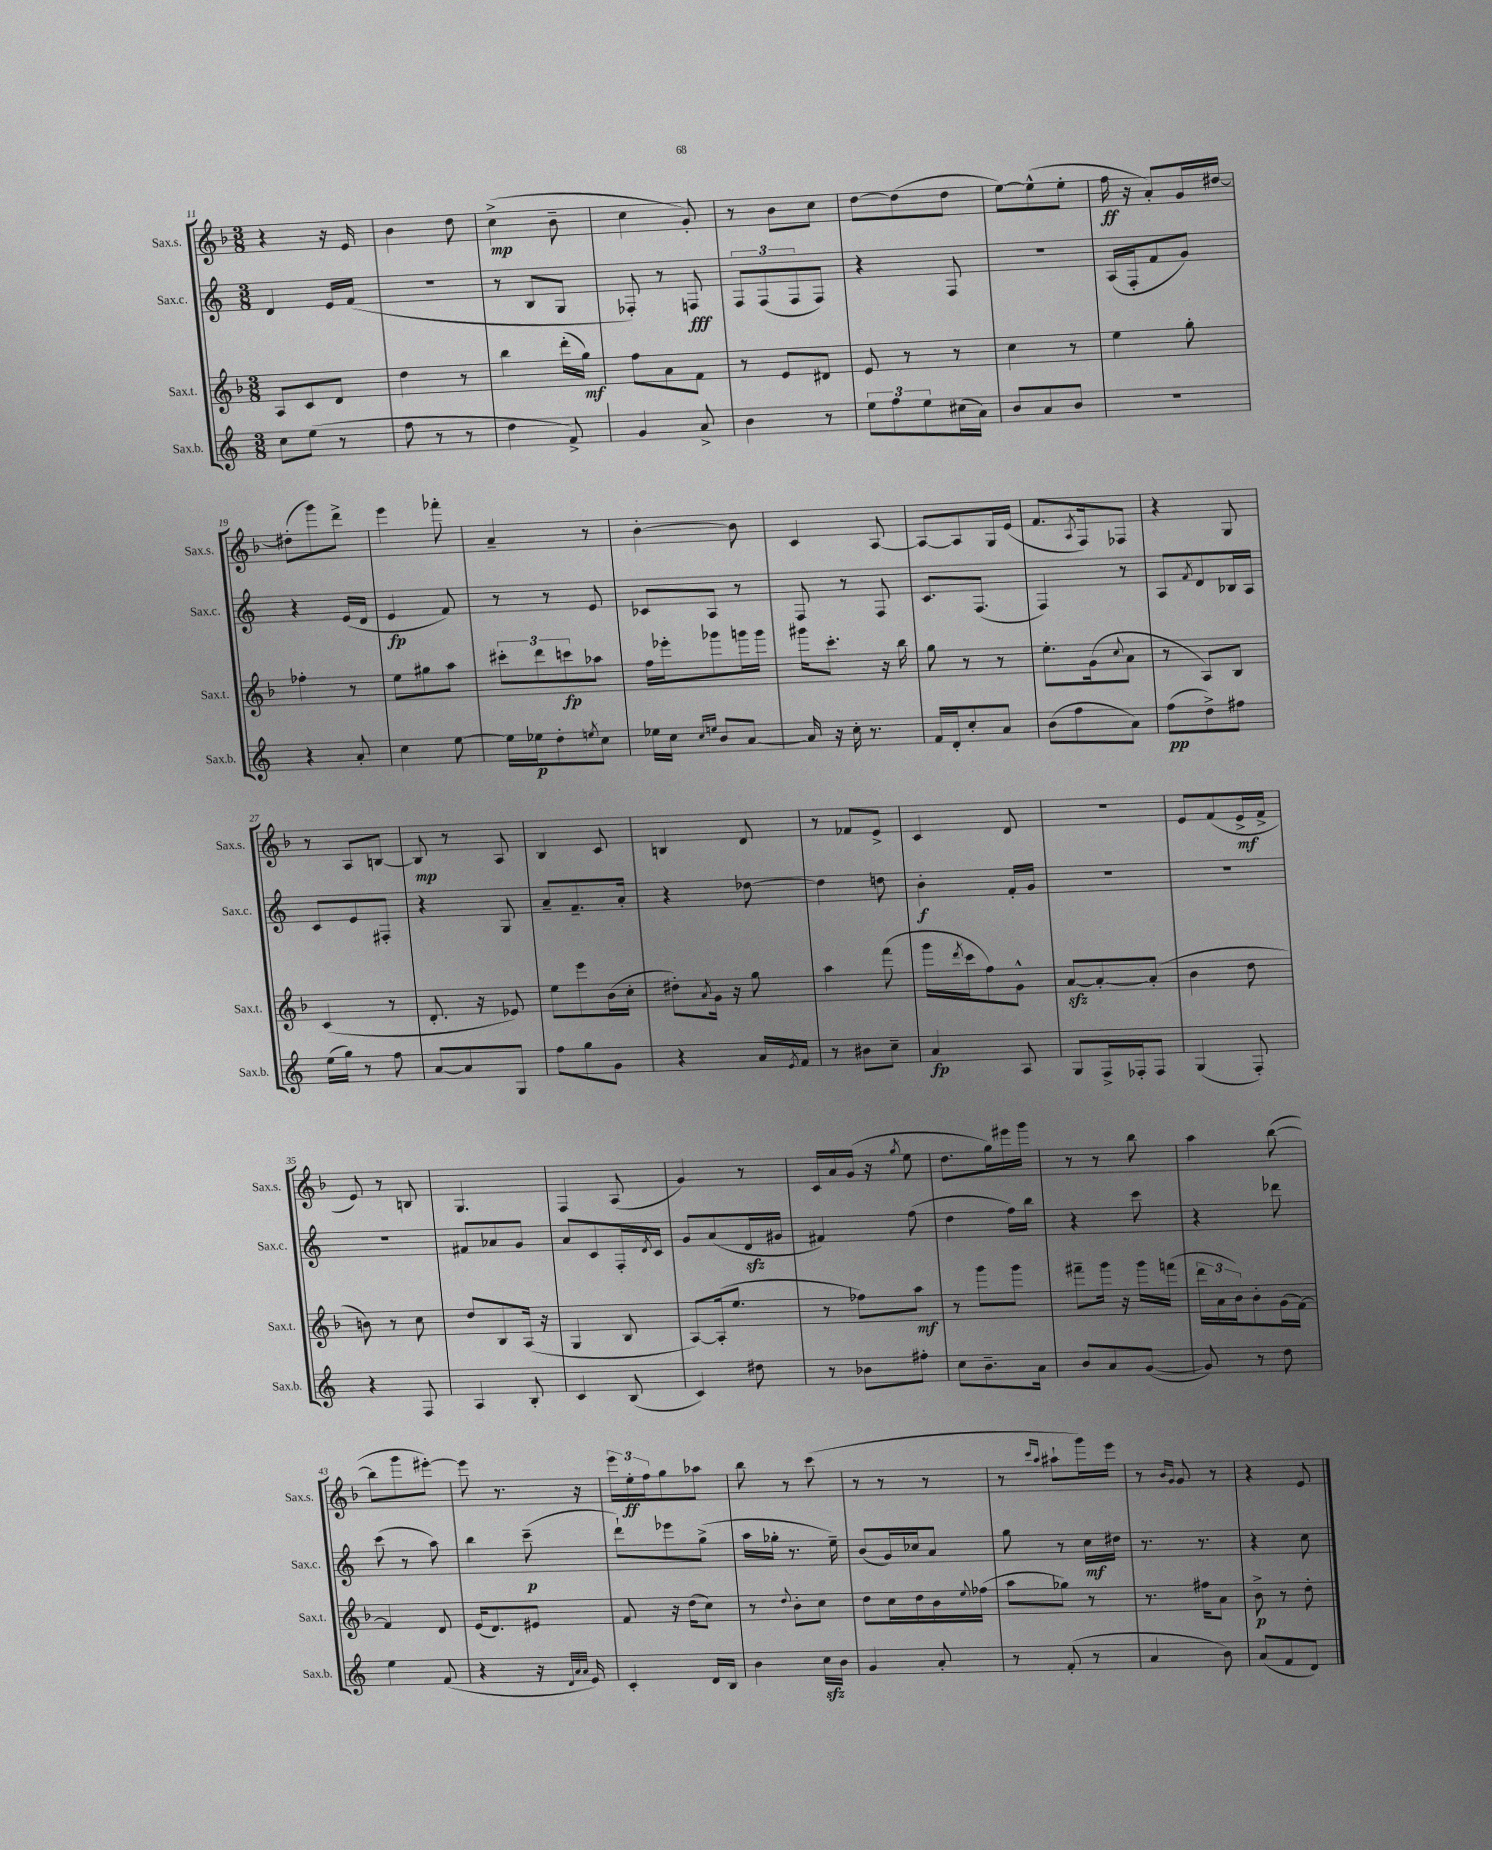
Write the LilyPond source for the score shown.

<<
\new StaffGroup <<
\new Staff = "s0" \with { instrumentName = "Sax.s." shortInstrumentName = "Sax.s." } {
    \clef treble \key f \major \numericTimeSignature \time 3/8
    r4 r16 e'16 |
    bes'4 d''8 |
    c''4->\mp( bes'8-- |
    c''4 g'8-.) |
    r8 bes'8 c''8 |
    d''8~ d''8( d''8 |
    e''8~) e''8-^( e''8-. |
    f''16\ff r16 a'8-.) g'16 dis''16~ |
    dis''8-.( g'''8) d'''8-> |
    e'''4 fes'''8-. |
    a'4-- r8 |
    bes'4~-. bes'8 |
    c'4 a8~ |
    a8~ a8 g16 e'16( |
    f'8. \acciaccatura { a8 } f16) fes8 |
    r4 g8 |
    r8 a8 b8~ |
    b8\mp r8 a8 |
    bes4 c'8 |
    b4 d'8 |
    r8 fes'8 e'8-> |
    c'4 d'8 |
    R4. |
    e'8 f'8( e'16->\mf f'16-> |
    e'8) r8 b8 |
    g4. |
    f4 a8( |
    g'4) r8 |
    c'16 a'16 g'16( r16 \acciaccatura { g''8 } e''8 |
    d''8. g''16) eis'''16 g'''16 |
    r8 r8 bes''8 |
    a''4 bes''8~( |
    bes''8 g'''8 eis'''8~-.) |
    eis'''8 r8. r16 |
    \tuplet 3/2 { e'''16 e''16-.\ff f''16 } g''8 aes''8 |
    bes''8 r8 c'''8( |
    r8 r8 r8 |
    r8 \grace { c'''16 a''16 } ais''8-! g'''16) e'''16 |
    r8 \grace { bes'16 g'16 } g'8 r8 |
    r4 e'8 \bar "|." |
}
\new Staff = "s1" \with { instrumentName = "Sax.c." shortInstrumentName = "Sax.c." } {
    \clef treble \key c \major \numericTimeSignature \time 3/8
    d'4 e'16 f'16( |
    R4. |
    r8 b8 g8 |
    fes8-.) r8 f8\fff |
    \tuplet 3/2 { f8 f8( f8 } f8) |
    r4 f8 |
    r4. |
    a16( f16-. f'8 g'8) |
    r4 e'16( d'16 |
    e'4\fp f'8) |
    r8 r8 e'8 |
    ces'8 a8 r8 |
    f8 r8 f8 |
    c'8. f8.( |
    f4) r8 |
    a8 \acciaccatura { f'8 } d'8 bes16 a16 |
    c'8 e'8 fis8-. |
    r4 g8 |
    a'8-- f'8.-- a'16-. |
    r4 des''8~ |
    des''4 d''8 |
    b'4-.\f f'16-. g'16 |
    R4. |
    R4. |
    R4. |
    fis'8 aes'8 g'8 |
    a'8 c'8 f16-. \acciaccatura { d'8 } c'16 |
    g'8 a'8( d'16\sfz gis'16 |
    fis'4) f''8( |
    d''4 f''16) b''16 |
    r4 c'''8 |
    r4 des'''8 |
    c'''8( r8 a''8) |
    b''4 c'''8--\p( |
    d'''8-!) ees'''8 g''8->( |
    a''16 ges''16-. r8. e''16--) |
    b'8( g'16) ces''16 a'8 |
    g''8 r8 c''16\mf dis''16 |
    r8. r8. |
    r4 c''8 \bar "|." |
}
\new Staff = "s2" \with { instrumentName = "Sax.t." shortInstrumentName = "Sax.t." } {
    \clef treble \key f \major \numericTimeSignature \time 3/8
    a8 c'8 d'8 |
    d''4 r8 |
    bes''4 d'''16-.( g''16\mf) |
    f''8 a'8 f'8 |
    r8 e'8 dis'8 |
    e'8 r8 r8 |
    c''4 r8 |
    e''4 g''8-. |
    fes''4-. r8 |
    e''8 gis''8 a''8 |
    \tuplet 3/2 { cis'''8-. d'''8 c'''8\fp } aes''8 |
    f''16 ees'''16-. ges'''8 g'''16 g'''16 |
    gis'''16 c'''8.-. r16 bes''16 |
    g''8 r8 r8 |
    e''8.-. g'16( \appoggiatura { c''8 } a'8 |
    r8 a8) bes8 |
    c'4( r8 |
    d'8.-. r16 ees'8) |
    e''8 e'''8 bes'16( c''16-. |
    dis''8-.) \acciaccatura { a'8 } g'16 r16 g''8 |
    a''4 f'''8( |
    g'''16 \acciaccatura { d'''8 } c'''16 f''8) g'8-^ |
    a'8~\sfz a'8~-. a'8-.( |
    bes'4 d''8 |
    b'8) r8 c''8 |
    d''8 bes8 a16( r16 |
    g4 bes8 |
    a8~) a16-.( e''8. |
    r8 fes''8) a''8\mf |
    r8 g'''8 g'''8 |
    fis'''8-- g'''16 r16 g'''16 f'''16( |
    \tuplet 3/2 { d'''16 a'16 bes'16) } bes'8-. g'16( f'16~) |
    f'4 d'8 |
    e'16( d'8.) eis'8 |
    f'8 r16 d''16( c''8) |
    r8 \appoggiatura { d''8 } bes'8-. c''8 |
    d''8 c''16 d''16 bes'16 \appoggiatura { e''8 } fes''16( |
    a''8 ges''8) r8 |
    r8. fis''16 a'8 |
    bes'8->\p r8 d''8-. \bar "|." |
}
\new Staff = "s3" \with { instrumentName = "Sax.b." shortInstrumentName = "Sax.b." } {
    \clef treble \key c \major \numericTimeSignature \time 3/8
    c''8 e''8( r8 |
    f''8 r8 r8 |
    d''4 f'8->) |
    g'4 a'8-> |
    b'4 r8 |
    \tuplet 3/2 { e''8 f''8 e''8 } cis''16( a'16) |
    b'8 a'8 b'8 |
    R4. |
    r4 a'8-. |
    c''4 e''8~ |
    e''16 ees''16\p d''8-. \acciaccatura { e''8 } c''8 |
    ees''16 c''16 \grace { c''16 e''16 } b'8 a'8~ |
    a'16 r16 c''16-. r8. |
    f'16 d'16-. c''8-. a'8 |
    b'8( f''8 a'8) |
    f''8\pp( d''8->) fis''8 |
    e''16( g''16) r8 f''8 |
    a'8~ a'8 g8 |
    f''8 g''8 g'8 |
    r4 a'16 \acciaccatura { e'8 } f'16 |
    r8 bis'8 c''8-- |
    a'4\fp a8 |
    g8 f16-> fes16-. fes8 |
    g4( f8-.) |
    r4 f8 |
    a4 b8-. |
    c'4 b8( |
    c'4) dis''8 |
    r8 bes'8 fis''8-. |
    c''8 b'8.-- a'16 |
    b'8 a'8 g'8~( |
    g'8) r8 d''8 |
    e''4 f'8( |
    r4 r16 \grace { d'32 a'32 a'32 } e'16) |
    c'4-. d'16 b16 |
    b'4 c''16\sfz b'16 |
    g'4 a'8-. |
    r8 f'8-.( r8 |
    a'4 b'8) |
    a'8( f'8 d'8) \bar "|." |
}
>>
>>
\layout { \context { \Score currentBarNumber = #11 } }
